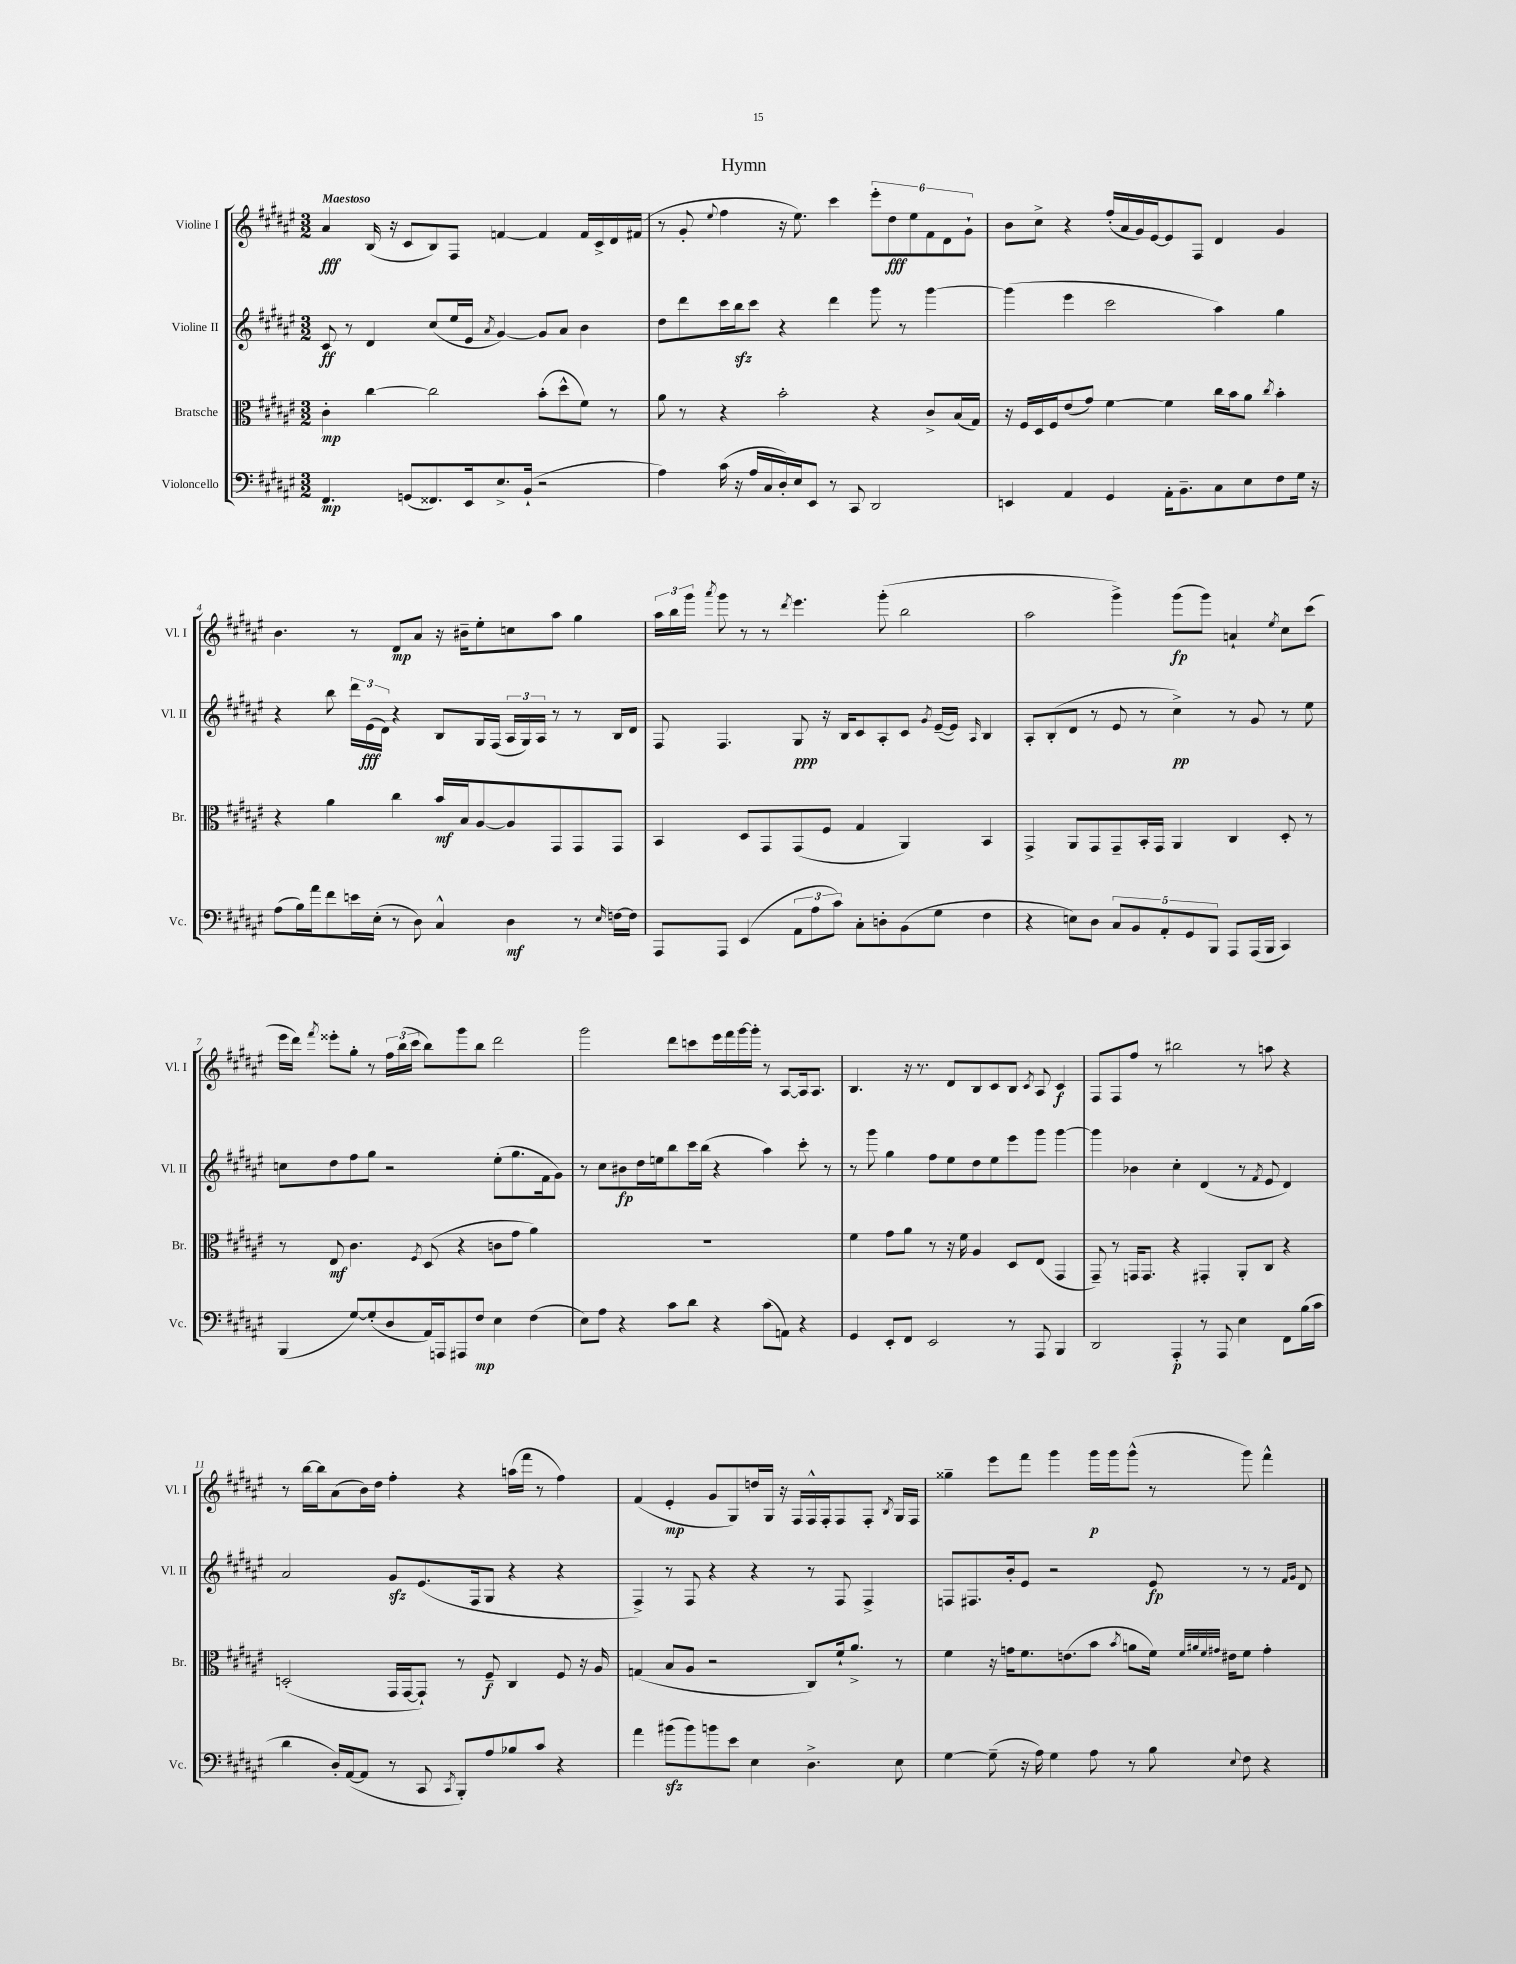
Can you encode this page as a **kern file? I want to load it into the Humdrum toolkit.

**kern	**dynam	**kern	**dynam	**kern	**dynam	**kern	**dynam
*part4	*part4	*part3	*part3	*part2	*part2	*part1	*part1
*staff4	*staff4	*staff3	*staff3	*staff2	*staff2	*staff1	*staff1
*I"Violoncello	*	*I"Bratsche	*	*I"Violine II	*	*I"Violine I	*
*I'Vc.	*	*I'Br.	*	*I'Vl. II	*	*I'Vl. I	*
*clefF4	*	*clefC3	*	*clefG2	*	*clefG2	*
*k[f#c#g#d#a#e#]	*	*k[f#c#g#d#a#e#]	*	*k[f#c#g#d#a#e#]	*	*k[f#c#g#d#a#e#]	*
*M3/2	*	*M3/2	*	*M3/2	*	*M3/2	*
=1	=1	=1	=1	=1	=1	=1	=1
!	!	!	!	!	!	!LO:TX:a:B:t=Maestoso	!
4.FF#/	mp	4c#'\	mp	8c#/	ff	4a#/	fff
.	.	.	.	8r	.	.	.
.	.	[4cc#\	.	4d#/	.	(16B/	.
.	.	.	.	.	.	16r	.
(8GGn/L	.	.	.	.	.	8c#/L	.
8.FF##X/)	.	2cc#\]	.	(8cc#/L	.	8B/)	.
.	.	.	.	16ee#/L	.	8F#/J	.
16EE#/k	.	.	.	16e#/JJ	.	.	.
.	.	.	.	8qa#/	.	.	.
8.E#^/	.	.	.	[4g#/)	.	[4fn/	.
(16BB`/Jk	.	.	.	.	.	.	.
2r	.	(8b'\L	.	8g#/L]	.	4f/]	.
.	.	8dd#^^\	.	8a#/J	.	.	.
.	.	8f#\J)	.	4b\	.	16f/LL	.
.	.	.	.	.	.	16c#^/	.
.	.	8r	.	.	.	16d#/	.
.	.	.	.	.	.	(16f#X/JJ	.
=2	=2	=2	=2	=2	=2	=2	=2
4A#\)	.	8a#\	.	8dd#\L	.	8r	.
.	.	8r	.	8ddd#\	.	8g#'/	.
.	.	.	.	.	.	8qqee#/	.
(16c#\	.	4r	.	16ccc#\L	.	4ff#\	.
16r	.	.	.	16bbzz\J	.	.	.
16A#/LL	.	.	.	8ccc#\J	.	.	.
16C#/	.	.	.	.	.	.	.
16D#'/)	.	2b'\	.	4r	.	16r	.
16E#/J	.	.	.	.	.	8.ee#\)	.
8EE#/J	.	.	.	.	.	.	.
8r	.	.	.	4ddd#\	.	4ccc#\	.
8CC#/	.	.	.	.	.	.	.
2DD#/	.	4r	.	8ggg#\	.	12eee#'\L	.
.	.	.	.	.	.	12dd#\	fff
.	.	.	.	8r	.	.	.
.	.	.	.	.	.	12ee#\	.
.	.	8c#^/L	.	[4ggg#\	.	12f#\	.
.	.	.	.	.	.	12d#\	.
.	.	(16B/L	.	.	.	.	.
.	.	.	.	.	.	12g#`\J	.
.	.	16G#/JJ)	.	.	.	.	.
=3	=3	=3	=3	=3	=3	=3	=3
4EEn/	.	16r	.	(4ggg#\]	.	8b\L	.
.	.	16F#/LL	.	.	.	.	.
.	.	16D#/	.	.	.	8cc#^\J	.
.	.	16F#/J	.	.	.	.	.
4AA#/	.	(8e#/	.	4eee#\	.	4r	.
.	.	8g#/J)	.	.	.	.	.
4GG#/	.	[4f#\	.	2ccc#\	.	(16ff#'/LL	.
.	.	.	.	.	.	16a#/	.
.	.	.	.	.	.	16g#/)	.
.	.	.	.	.	.	[16e#/J	.
16AA#'\KL	.	4f#\]	.	.	.	8e#/]	.
8.BB~\	.	.	.	.	.	.	.
.	.	.	.	.	.	8F#/J	.
8C#\	.	16cc#\LL	.	4aa#\)	.	4d#/	.
.	.	16b\J	.	.	.	.	.
8E#\	.	8a#\J	.	.	.	.	.
.	.	8qcc#/	.	.	.	.	.
8F#\	.	4b'\	.	4gg#\	.	4g#/	.
16G#\Jk	.	.	.	.	.	.	.
16r	.	.	.	.	.	.	.
!!LO:LB:g=z
=4	=4	=4	=4	=4	=4	=4	=4
(8A#\L	.	4r	.	4r	.	4.b\	.
16B\L)	.	.	.	.	.	.	.
16a#\J	.	.	.	.	.	.	.
8f#\	.	4a#\	.	8bb\	.	.	.
16en\L	.	.	.	24ddd#\LL	.	8r	.
.	.	.	.	(24e#\	fff	.	.
(16E#'\JJ	.	.	.	.	.	.	.
.	.	.	.	24d#\JJ)	.	.	.
8r	.	4cc#\	.	4r	.	8d#/L	mp
8D#\)	.	.	.	.	.	8a#/J	.
4C#^^/	.	16b/LL	mf	8B/L	.	16r	.
.	.	16B/J	.	.	.	16b#X~\KL	.
.	.	[8A#/	.	16G#/L	.	8ee#'\	.
.	.	.	.	(16F#/JJ	.	.	.
4D#\	mf	8A#/]	.	24A#/LL	.	8ccn\	.
.	.	.	.	24G#/)	.	.	.
.	.	.	.	24A#/JJ	.	.	.
.	.	8GG#/	.	8r	.	8aa#\J	.
8r	.	8GG#/	.	8r	.	4gg#\	.
16qqE#/	.	.	.	.	.	.	.
[16Fn\LL	.	8GG#/J	.	16B/LL	.	.	.
16F\JJ]	.	.	.	16d#/JJ	.	.	.
=5	=5	=5	=5	=5	=5	=5	=5
8AAA#/L	.	4BB/	.	8F#/	.	24aa#\LL	.
.	.	.	.	.	.	24bb\	.
.	.	.	.	.	.	24ggg#\JJ	.
.	.	.	.	.	.	8qaaa#/	.
8AAA#/J	.	.	.	4.F#/	.	8ggg#\	.
(4EE#/	.	8D#/L	.	.	.	8r	.
.	.	8GG#/	.	.	.	8r	.
.	.	.	.	.	.	8qddd#/	.
12AA#\L	.	(8GG#/	.	8G#/	ppp	4.eee#\	.
12A#\	.	.	.	.	.	.	.
.	.	8F#/J	.	16r	.	.	.
12c#\J)	.	.	.	.	.	.	.
.	.	.	.	16B/KL	.	.	.
8C#'\L	.	4G#/	.	8c#/	.	.	.
8Dn'\	.	.	.	8A#'/	.	(8ggg#'\	.
(8BB\	.	4AA#/)	.	8c#/J	.	2bb\	.
.	.	.	.	8qg#/	.	.	.
8G#\J	.	.	.	([16e#~/LL	.	.	.
.	.	.	.	16e#/JJ])	.	.	.
.	.	.	.	16qqA#/	.	.	.
4F#\	.	4BB/	.	4B/	.	.	.
=6	=6	=6	=6	=6	=6	=6	=6
4r	.	4GG#^/	.	8A#'/L	.	2aa#\	.
.	.	.	.	(8B'/	.	.	.
8En\L)	.	8AA#/L	.	8d#/J	.	.	.
8D#\J	.	8GG#/	.	8r	.	.	.
10C#/L	.	8GG#~/	.	8e#/	.	4ggg#^\)	.
10BB/	.	.	.	.	.	.	.
.	.	16BB'/L	.	8r	.	.	.
.	.	16GG#/JJ	.	.	.	.	.
10AA#'/	.	.	.	.	.	.	.
.	.	4AA#/	.	4cc#^\)	pp	(8ggg#\L	fp
10GG#/	.	.	.	.	.	.	.
.	.	.	.	.	.	8ggg#\J)	.
10BBB/J	.	.	.	.	.	.	.
8AAA#/L	.	4C#/	.	8r	.	4an`/	.
(16AAA#/L	.	.	.	8g#/	.	.	.
16BBB/JJ	.	.	.	.	.	.	.
.	.	.	.	.	.	8qee#/	.
4CC#/)	.	8D#'/	.	8r	.	8cc#\L	.
.	.	8r	.	8ee#\	.	(8ccc#\J	.
!!LO:LB:g=z
=7	=7	=7	=7	=7	=7	=7	=7
(4BBB/	.	8r	.	8ccn\L	.	16eee#\LL	.
.	.	.	.	.	.	16ddd#\JJ)	.
.	.	.	.	.	.	8qfff#/	.
.	.	8E#/	mf	8dd#\	.	8eee##X'\L	.
[8G#/L)	.	4.c#\	.	8ff#\	.	8gg#'\J	.
(8G#'/]	.	.	.	8gg#\J	.	8r	.
8D#/	.	.	.	2r	.	24ff#\LL	.
.	.	.	.	.	.	(24bb\	.
.	.	.	.	.	.	24ccc#\JJ	.
.	.	8qF#/	.	.	.	.	.
16AA#/L)	.	(8D#/	.	.	.	8bb\L)	.
16AAAn/J	.	.	.	.	.	.	.
8AAA#X/	.	4r	.	.	.	8ggg#\	.
8F#/J	mp	.	.	.	.	8bb\J	.
4E#\	.	8cn\L	.	(8ee#'\L	.	2ddd#\	.
.	.	8g#\J	.	8.gg#\	.	.	.
(4F#\	.	4a#\)	.	.	.	.	.
.	.	.	.	16f#\k	.	.	.
.	.	.	.	8g#\J)	.	.	.
=8	=8	=8	=8	=8	=8	=8	=8
8E#\L)	.	1.r	.	8r	.	2ggg#\	.
8A#\J	.	.	.	8cc#\L	.	.	.
4r	.	.	.	8b#X\	fp	.	.
.	.	.	.	16dd#\L	.	.	.
.	.	.	.	16een\J	.	.	.
8c#\L	.	.	.	8bb\	.	8ddd#\L	.
8d#\J	.	.	.	16ccc#\L	.	8cccn\	.
.	.	.	.	(16bb\JJ	.	.	.
4r	.	.	.	4r	.	16eee#\L	.
.	.	.	.	.	.	16fff#\	.
.	.	.	.	.	.	[16ggg#\	.
.	.	.	.	.	.	16ggg#'\JJ]	.
(8c#\L	.	.	.	4aa#\)	.	8r	.
8AAn\J)	.	.	.	.	.	[8A#/L	.
4r	.	.	.	8ccc#'\	.	16A#/k]	.
.	.	.	.	.	.	8.A#/J	.
.	.	.	.	8r	.	.	.
=9	=9	=9	=9	=9	=9	=9	=9
4GG#/	.	4f#\	.	8r	.	4.B/	.
.	.	.	.	8ggg#\	.	.	.
8EE#'/L	.	8g#\L	.	4gg#\	.	.	.
8FF#/J	.	8a#\J	.	.	.	16r	.
.	.	.	.	.	.	8.r	.
2EE#/	.	8r	.	8ff#\L	.	.	.
.	.	16r	.	8ee#\	.	8d#/L	.
.	.	16f#\	.	.	.	.	.
.	.	4A#/	.	8dd#\	.	8B/	.
.	.	.	.	8ee#\	.	8c#/	.
8r	.	8D#/L	.	8eee#\	.	8B/J	.
.	.	.	.	.	.	8qc#/	.
8AAA#/	.	(8E#/J	.	8ggg#\J	.	8A#/	.
4BBB/	.	4GG#/	.	[4ggg#\	.	4c#/	f
=10	=10	=10	=10	=10	=10	=10	=10
2DD#/	.	8GG#~/)	.	4ggg#\]	.	8F#/L	.
.	.	8r	.	.	.	8F#/	.
.	.	16GGn/KL	.	4b-X\	.	8ff#/J	.
.	.	8.GG/J	.	.	.	.	.
.	.	.	.	.	.	8r	.
4AAA#'/	p	4r	.	4cc#'\	.	2bb#X\	.
8r	.	4GG#X'/	.	(4d#/	.	.	.
8AAA#/	.	.	.	.	.	.	.
4E#\	.	8AA#'/L	.	8r	.	8r	.
.	.	.	.	8qf#/	.	.	.
.	.	8C#/J	.	8e#/	.	8aan\	.
8FF#\L	.	4r	.	4d#/)	.	4r	.
(16B\L	.	.	.	.	.	.	.
16c#\JJ	.	.	.	.	.	.	.
!!LO:LB:g=z
=11	=11	=11	=11	=11	=11	=11	=11
4d#\	.	(2Dn'/	.	2a#/	.	8r	.
.	.	.	.	.	.	[16bb\LL	.
.	.	.	.	.	.	16bb\J]	.
16D#'/LL)	.	.	.	.	.	(8a#\	.
([16AA#/J	.	.	.	.	.	.	.
8AA#/J]	.	.	.	.	.	16b\L)	.
.	.	.	.	.	.	16dd#\JJ	.
8r	.	16GG#/LL	.	8g#zz/L	.	4ff#'\	.
.	.	[16GG#/J	.	.	.	.	.
8CC#/	.	8GG#`/J])	.	(8.e#/	.	.	.
8qCC#/	.	.	.	.	.	.	.
8BBB'/L)	.	8r	.	.	.	4r	.
.	.	.	.	16F#/k	.	.	.
8A#/	.	8F#~/	f	8G#/J	.	.	.
8B-X/	.	4C#/	.	4r	.	(16aan\LL	.
.	.	.	.	.	.	16fff#\JJ	.
8c#/J	.	.	.	.	.	8r	.
4r	.	8F#/	.	4r	.	4ff#\)	.
.	.	16r	.	.	.	.	.
.	.	16A#/	.	.	.	.	.
=12	=12	=12	=12	=12	=12	=12	=12
4a#\	.	(4Gn/	.	4F#^/)	.	(4f#/	.
(8b#Xzz\L	.	8B/L	.	8r	.	4e#'/	mp
8b#\)	.	8A#/J	.	8F#/	.	.	.
8bn\	.	2r	.	4r	.	8g#/L	.
8e#\J	.	.	.	.	.	8G#/)	.
4E#\	.	.	.	4r	.	16ddn/L	.
.	.	.	.	.	.	16G#/JJ	.
.	.	.	.	.	.	16r	.
.	.	.	.	.	.	16F#/LL	.
4.D#^\	.	8C#/L)	.	8r	.	16F#^^/	.
.	.	.	.	.	.	16F#'/J	.
.	.	16f#`/k	.	8F#/	.	8F#/	.
.	.	8.a#^/J	.	.	.	.	.
.	.	.	.	4F#^/	.	8F#'/J	.
.	.	.	.	.	.	8qB/	.
8E#\	.	8r	.	.	.	16G#/LL	.
.	.	.	.	.	.	16F#/JJ	.
=13	=13	=13	=13	=13	=13	=13	=13
[4G#\	.	4f#\	.	8Fn/L	.	4gg##X~\	.
.	.	.	.	8.F#X/	.	.	.
(8G#~\]	.	16r	.	.	.	8eee#\L	.
.	.	16gn\KL	.	16b'/k	.	.	.
16r	.	8.f#\	.	8e#/J	.	8fff#\J	.
16A#\)	.	.	.	.	.	.	.
4G#\	.	.	.	2r	.	4ggg#\	.
.	.	(8.en\	.	.	.	.	.
8A#\	.	8b\J	.	.	.	16ggg#\LL	p
.	.	.	.	.	.	16ggg#\J	.
.	.	8qb/	.	.	.	.	.
8r	.	8an\L	.	.	.	(8ggg#^^\J	.
8B\	.	16f#\Jk)	.	8e#/	fp	8r	.
.	.	32qqf#/LLL	.	.	.	.	.
.	.	32qqa#X/	.	.	.	.	.
.	.	32qqf#/	.	.	.	.	.
.	.	32qqg#X/JJJ	.	.	.	.	.
.	.	16e#X\KL	.	.	.	.	.
8qqE#/	.	.	.	.	.	.	.
8F#\	.	8f#\J	.	8r	.	8ggg#\)	.
4r	.	4g#'\	.	8r	.	4fff#^^\	.
.	.	.	.	16qqf#/LL	.	.	.
.	.	.	.	16qqg#/JJ	.	.	.
.	.	.	.	8d#/	.	.	.
==	==	==	==	==	==	==	==
*-	*-	*-	*-	*-	*-	*-	*-
